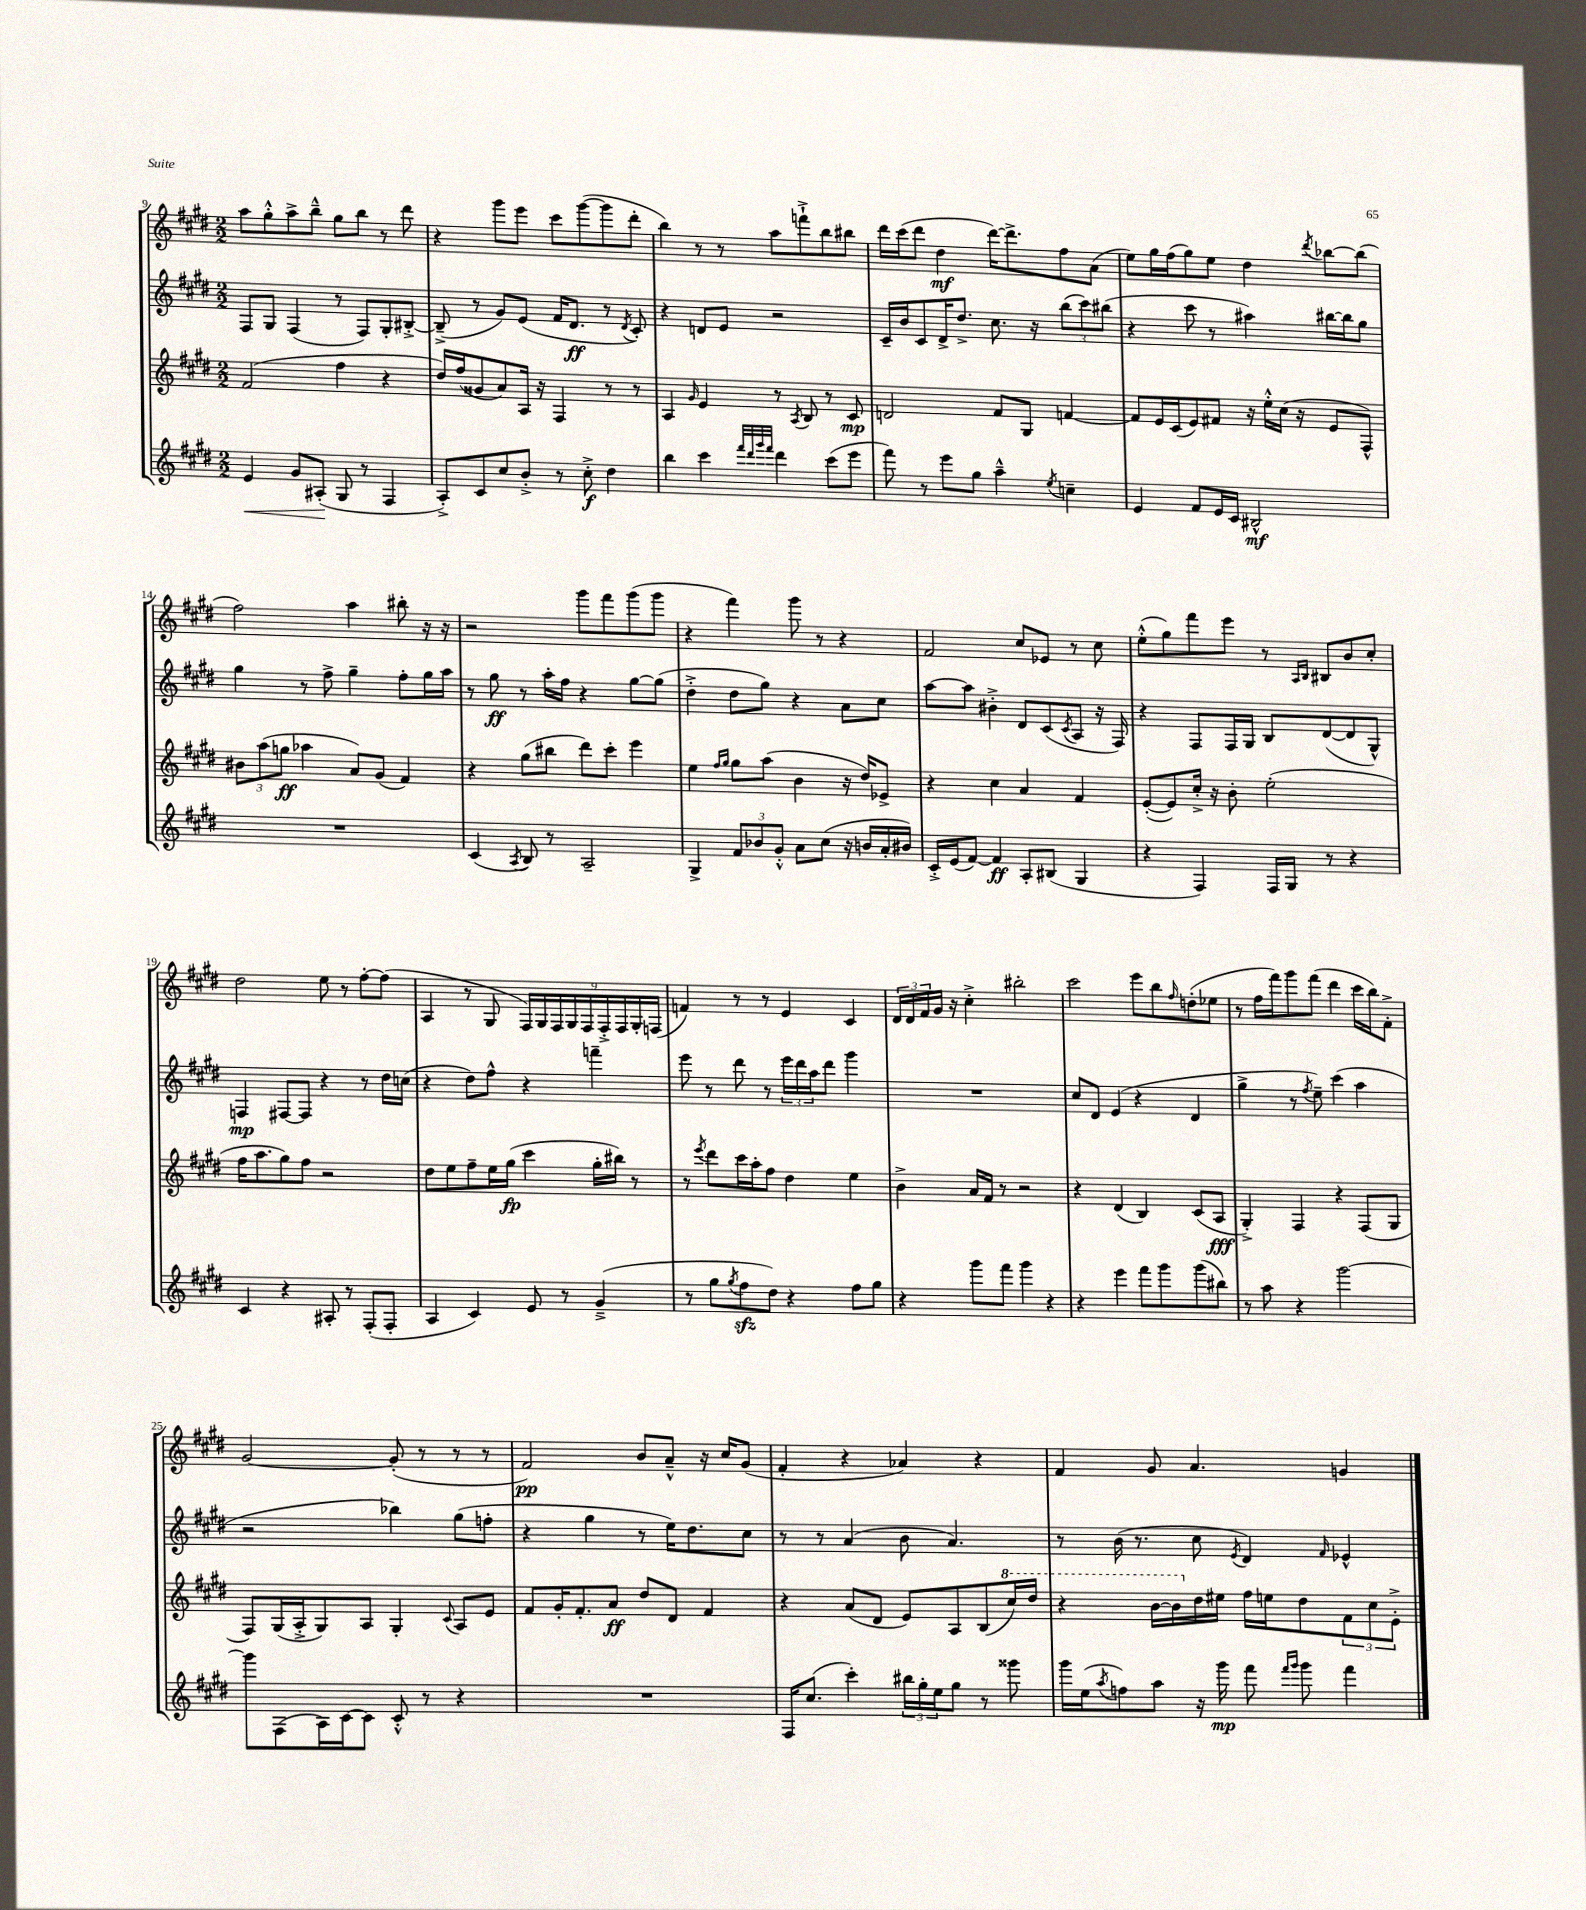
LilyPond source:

<<
\new StaffGroup <<
\new Staff = "s0" {
    \clef treble \key e \major \numericTimeSignature \time 2/2
    a''8 gis''8-.-^ a''8-> b''8---^ gis''8 b''8 r8 dis'''8 |
    r4 gis'''8 e'''8 cis'''8 gis'''8~( gis'''8 dis'''8-. |
    b''4) r8 r8 a''8 f'''8-!-> b''8 bis''8 |
    dis'''16 cis'''16( dis'''8 dis''4\mf dis'''16~) dis'''8.-> fis''8 a'8( |
    e''8) gis''16 fis''16( gis''8) e''8 dis''4 \acciaccatura { dis'''8 } bes''8~ bes''8( |
    fis''2) a''4 bis''8-. r16 r16 |
    r2 gis'''8 fis'''8 gis'''8( gis'''8 |
    r4 fis'''4) gis'''8 r8 r4 |
    fis'2 cis''8 ees'8 r8 cis''8 |
    e''8-.-^( gis''8) fis'''8 e'''8 r8 \grace { a16 b16 } bis8 b'8 cis''8-. |
    dis''2 e''8 r8 fis''8~-. fis''8( |
    a4 r8 gis8 \tuplet 9/8 { fis16) gis16 fis16 gis16 fis16 fis16-.-> fis16 gis16-. f16( } |
    f'4) r8 r8 e'4 cis'4 |
    \tuplet 3/2 { dis'16 dis'16 fis'16 } gis'16 r16 cis''4-.-> bis''2-. |
    cis'''2 e'''8 b''8 \grace { fis''16 } d''8-.( ees''8 |
    r8 fis''16 fis'''16) gis'''8 fis'''8( dis'''4 cis'''16 b''16) fis'8-.-> |
    gis'2~ gis'8-.( r8 r8 r8 |
    fis'2\pp) b'8 a'8---^ r16 cis''16 gis'8( |
    fis'4-. r4 aes'4) r4 |
    fis'4 gis'8 a'4. g'4 \bar "|." |
}
\new Staff = "s1" {
    \clef treble \key e \major \numericTimeSignature \time 2/2
    fis8 gis8 fis4( r8 fis8) gis8-. bis8~-.-> |
    bis8--->( r8 gis'8) e'8( fis'16 dis'8.\ff r8 \acciaccatura { dis'8 } cis'8-.) |
    r4 d'8 e'8 r2 |
    cis'16-- b'16 cis'8 dis'16-> dis''8.-> cis''8. r16 \tuplet 3/2 { b''8( cis'''8) bis''8( } |
    r4 cis'''8 r8 ais''4) bis''16~ bis''16 gis''8 |
    gis''4 r8 fis''8-> gis''4-- fis''8-. gis''16 a''16 |
    r8 gis''8\ff r8 a''16-. fis''16 r4 gis''8~ gis''8( |
    dis''4-.-> dis''8 gis''8) r4 a'8 cis''8 |
    a''8~ a''8 bis'4-.-> dis'8 cis'8( \acciaccatura { cis'8 } a8 r16 fis16) |
    r4 fis8 fis16 gis16 b8 dis'8~( dis'8 gis8-^) |
    f4\mp fis8~ fis8 r4 r8 dis''16 c''16( |
    r4 dis''8) fis''8-^ r4 f'''4-- |
    e'''8 r8 dis'''8 r8 \tuplet 3/2 { e'''16 dis'''16 a''16 } dis'''8 gis'''4 |
    R1 |
    cis''8 dis'8 e'4( r4 dis'4 |
    gis''4-> r8 \acciaccatura { fis''8 } e''8--) cis'''4( a''4 |
    r2 bes''4) gis''8( f''8-. |
    r4 gis''4 r8 e''16) dis''8. cis''8 |
    r8 r8 a'4( b'8 a'4.) |
    r8 b'16( r8. cis''8 \acciaccatura { e'8 } dis'4) \grace { fis'16 } ees'4-^ \bar "|." |
}
\new Staff = "s2" {
    \clef treble \key e \major \numericTimeSignature \time 2/2
    fis'2( fis''4 r4 |
    dis''16) fis''16( gisis'8 a'8) a16 r16 fis4 r8 r8 |
    a4 \grace { gis'16 } e'4 r8 \acciaccatura { a8 } b8 r8 cis'8\mp |
    d'2 fis'8 gis8 f'4~ |
    f'8 e'16 cis'16( e'8) fis'8 r16 e''16-.-^ cis''16( r16 e'8 fis8-^) |
    \tuplet 3/2 { bis'8 a''8( g''8\ff } aes''4 a'8) gis'8( fis'4) |
    r4 gis''8( bis''8 dis'''8) cis'''8-. e'''4 |
    e''4 \grace { fis''16 gis''16 } gis''8 a''8( b'4 r16 dis''16) ees'8-> |
    r4 cis''4 a'4 fis'4 |
    e'8~-.( e'8) cis''16-.-> r16 b'8-. e''2-.( |
    fis''16 a''8. gis''8) fis''8 r2 |
    dis''8 e''8 fis''8-- e''16 gis''16\fp( cis'''4 gis''16-. bis''16) r8 |
    r8 \acciaccatura { e'''8 } dis'''8 cis'''16 a''16-. fis''8 dis''4 e''4 |
    b'4-> a'16 fis'16 r8 r2 |
    r4 dis'4( b4) cis'8( a8\fff |
    gis4-.->) fis4 r4 fis8( gis8 |
    fis8) gis16( a16-.-> gis8) a8 gis4-. \appoggiatura { cis'8 } a8 e'8 |
    fis'8 gis'16-. fis'8.-. a'8\ff dis''8 dis'8 fis'4 |
    r4 a'8( dis'8 e'8) a8 b8( \ottava #1 cis'''16) dis'''16 |
    r4 b''16~ b''16 \ottava #0 dis''16 eis''16 fis''16 e''16 dis''8 \tuplet 3/2 { fis'8 cis''8 e'8-.-> } \bar "|." |
}
\new Staff = "s3" {
    \clef treble \key e \major \numericTimeSignature \time 2/2
    e'4\< gis'8 ais8-.\!( gis8 r8 fis4 |
    a8-.->) cis'8 cis''8 b'8-.-> r8 cis''8-.->\f dis''4 |
    b''4 cis'''4 \grace { fis'''32 dis'''32 gis'''32 fis'''32 } dis'''4 cis'''8( e'''8 |
    fis'''8) r8 e'''8 gis''8 a''4---^ \acciaccatura { e''8 } c''4-- |
    e'4 fis'8 e'16 cis'16 bis2-^\mf |
    R1 |
    cis'4( \acciaccatura { a8 } b8) r8 a2-- |
    gis4-> \tuplet 3/2 { fis'8 bes'8 gis'8-.-^ } a'8 cis''8( r16 b'16 a'16-. bis'16) |
    cis'16-.-> e'16( fis'8~) fis'4\ff a8-. bis8( gis4 |
    r4 fis4) fis16 gis16 r8 r4 |
    cis'4 r4 ais8-. r8 fis8-.( fis8-. |
    a4 cis'4) e'8 r8 gis'4--->( |
    r8 gis''8 \acciaccatura { gis''8 } fis''8\sfz dis''8) r4 fis''8 gis''8 |
    r4 gis'''8 fis'''8 gis'''4 r4 |
    r4 e'''4 fis'''8 gis'''8 gis'''8( bis''8) |
    r8 a''8 r4 gis'''2~ |
    gis'''8 fis8( a16) cis'16~ cis'8 cis'8-.-^ r8 r4 |
    R1 |
    fis16 cis''8.( cis'''4-.) \tuplet 3/2 { bis''16 gis''16-. e''16 } gis''8 r8 gisis'''8 |
    gis'''16 e''16( \acciaccatura { a''8 } f''8) a''8 r16 gis'''16\mp fis'''8 \grace { fis'''16 gis'''16 } gis'''8 fis'''4 \bar "|." |
}
>>
>>
\layout { \context { \Score currentBarNumber = #9 } }
